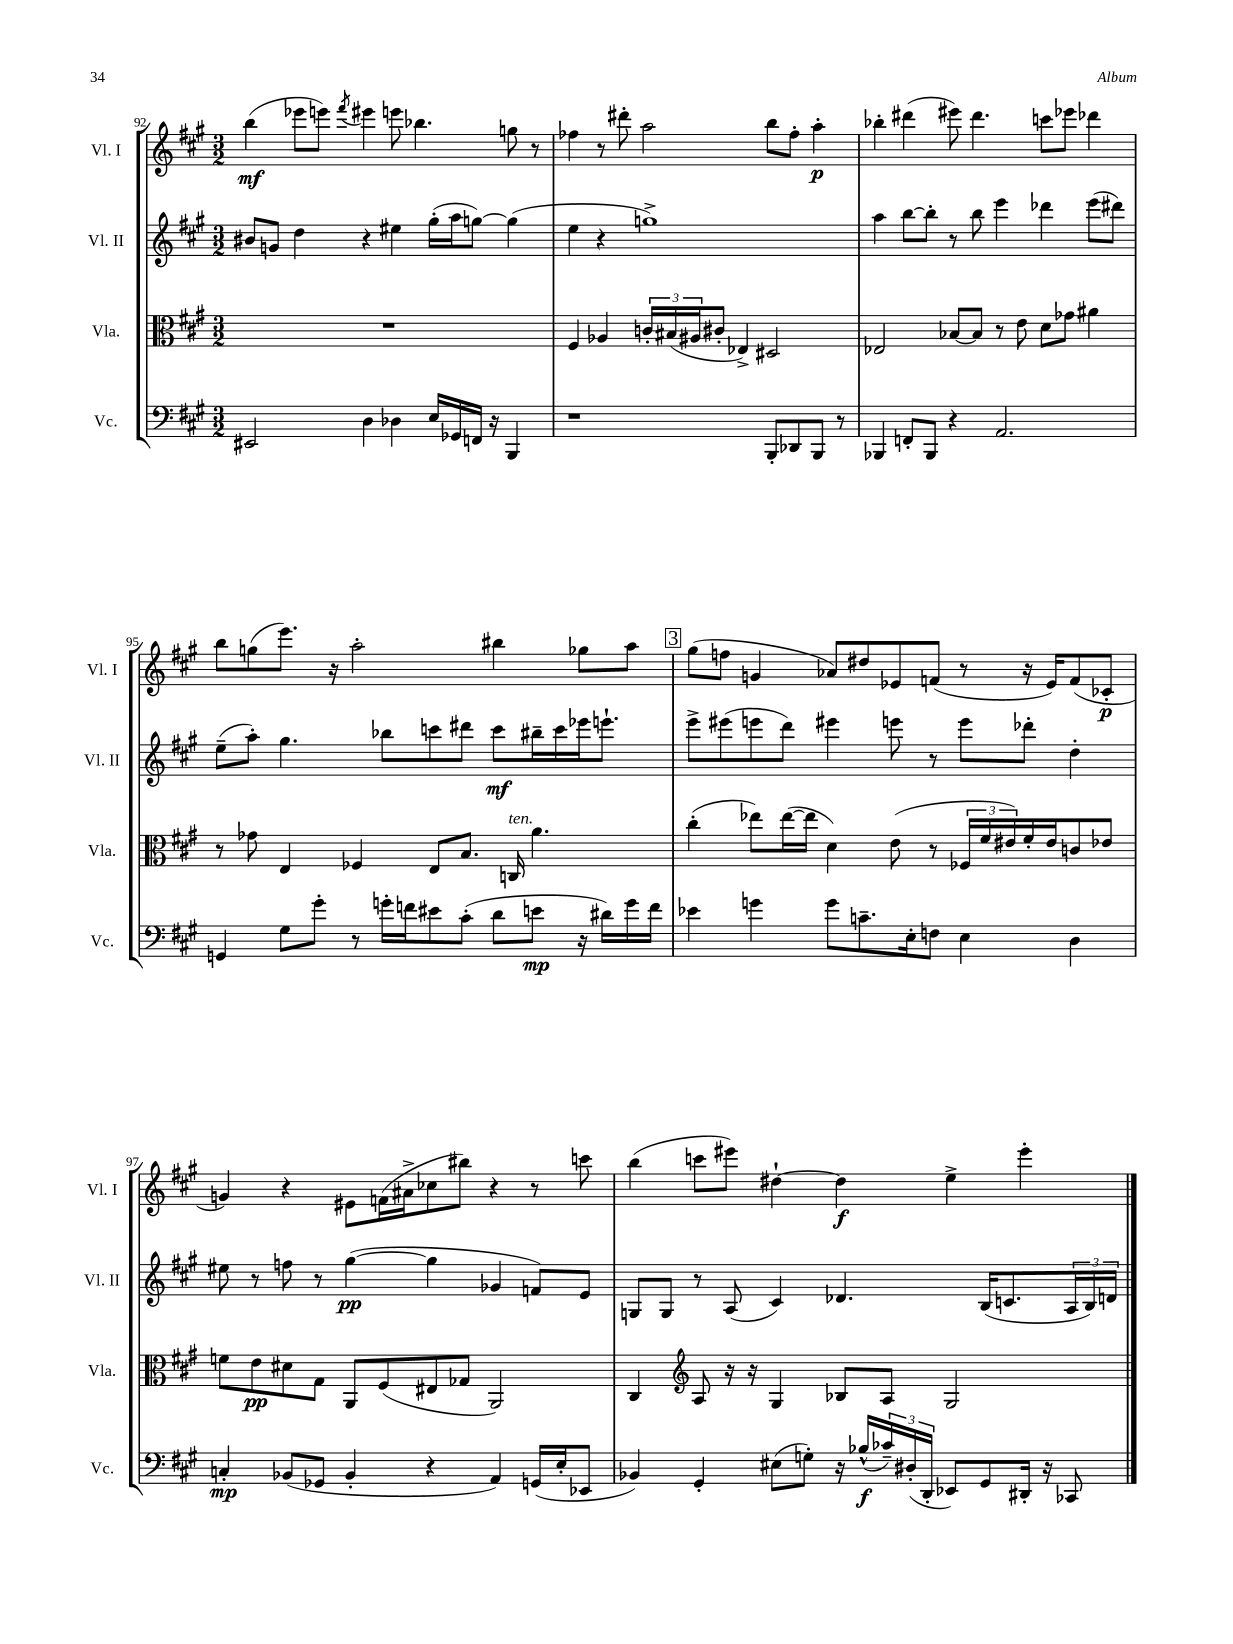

**kern	**dynam	**kern	**dynam	**kern	**dynam	**kern	**dynam
*part4	*part4	*part3	*part3	*part2	*part2	*part1	*part1
*staff4	*staff4	*staff3	*staff3	*staff2	*staff2	*staff1	*staff1
*I"Vc.	*	*I"Vla.	*	*I"Vl. II	*	*I"Vl. I	*
*I'Vc.	*	*I'Vla.	*	*I'Vl. II	*	*I'Vl. I	*
*clefF4	*	*clefC3	*	*clefG2	*	*clefG2	*
*k[f#c#g#]	*	*k[f#c#g#]	*	*k[f#c#g#]	*	*k[f#c#g#]	*
*M3/2	*	*M3/2	*	*M3/2	*	*M3/2	*
=92	=92	=92	=92	=92	=92	=92	=92
2EE#X/	.	1.r	.	8b#X/L	.	(4bb\	mf
.	.	.	.	8gn/J	.	.	.
.	.	.	.	4dd\	.	8eee-X\L	.
.	.	.	.	.	.	8eeen\J)	.
.	.	.	.	.	.	8qfff#/	.
4D\	.	.	.	4r	.	4eee#X\	.
4D-X\	.	.	.	4ee#X\	.	8eeen\	.
.	.	.	.	.	.	4.bb-X\	.
16E/LL	.	.	.	(16gg#'\LL	.	.	.
16GG-X/	.	.	.	16aa\J	.	.	.
16FFn/JJ	.	.	.	[8ggn\J)	.	.	.
16r	.	.	.	.	.	.	.
4BBB/	.	.	.	(4gg\]	.	8ggn\	.
.	.	.	.	.	.	8r	.
=93	=93	=93	=93	=93	=93	=93	=93
1r	.	4F#/	.	4ee\	.	4ff-X\	.
.	.	4A-X/	.	4r	.	8r	.
.	.	.	.	.	.	8ddd#X'\	.
.	.	24cn'/LL	.	1ggn^)	.	2aa\	.
.	.	(24B#X/	.	.	.	.	.
.	.	24A#X/J	.	.	.	.	.
.	.	8c#X'/J	.	.	.	.	.
.	.	4E-X^/)	.	.	.	.	.
8BBB'/L	.	2D#X/	.	.	.	8bb\L	.
8DD-X/	.	.	.	.	.	8ff-'\J	.
8BBB/J	.	.	.	.	.	4aa'\	p
8r	.	.	.	.	.	.	.
=94	=94	=94	=94	=94	=94	=94	=94
4BBB-X/	.	2E-X/	.	4aa\	.	4bb-X'\	.
8FFn'/L	.	.	.	[8bb\L	.	(4ddd#X\	.
8BBB-/J	.	.	.	8bb'\J]	.	.	.
4r	.	[8B-X/L	.	8r	.	8eee#X\)	.
.	.	8B-/J]	.	8bb\	.	4.ddd#\	.
2.AA/	.	8r	.	4eee\	.	.	.
.	.	8e\	.	.	.	.	.
.	.	8d\L	.	4ddd-X\	.	8cccn\L	.
.	.	8g-X\J	.	.	.	8eee-X\J	.
.	.	4a#X\	.	(8eee\L	.	4ddd-X\	.
.	.	.	.	8ddd#X\J)	.	.	.
!!LO:LB:g=z
=95	=95	=95	=95	=95	=95	=95	=95
4GGn/	.	8r	.	(8ee~\L	.	8bb\L	.
.	.	8g-X\	.	8aa'\J)	.	(8ggn\	.
8G#\L	.	4E/	.	4.gg#\	.	8.eee\J)	.
8g#'\J	.	.	.	.	.	.	.
.	.	.	.	.	.	16r	.
8r	.	4F-X/	.	.	.	2aa'\	.
16gn'\LL	.	.	.	8bb-X\L	.	.	.
16fn\J	.	.	.	.	.	.	.
8e#X\	.	8E/L	.	8cccn\	.	.	.
(8c#'\J	.	8.B/J	.	8ddd#X\J	.	.	.
8d\L	.	.	.	8ccc\L	mf	4bb#X\	.
!	!	!LO:TX:a:i:t=ten.	!	!	!	!	!
.	.	16Cn/	.	.	.	.	.
8en\J	mp	4.a\	.	16bb#X~\L	.	.	.
.	.	.	.	16ccc\	.	.	.
16r	.	.	.	16eee-X\J	.	8gg-X\L	.
16d#X\LL)	.	.	.	8.eeen`\J	.	.	.
16g\	.	.	.	.	.	8aa\J	.
16f\JJ	.	.	.	.	.	.	.
!!LO:REH:place=s1:t=3
=96	=96	=96	=96	=96	=96	=96	=96
4e-X\	.	(4cc#'\	.	8eee^\L	.	(8gg#\L	.
.	.	.	.	(8eee#X\	.	8ffn\J	.
4gn\	.	8ee-X\L)	.	8eeen\	.	4gn/	.
.	.	([16ee-\L	.	8ddd\J)	.	.	.
.	.	16ee-\JJ]	.	.	.	.	.
8g\L	.	4d\)	.	4eee#X\	.	8a-X/L)	.
8.cn~\	.	.	.	.	.	8dd#X/	.
.	.	(8e\	.	8eeen\	.	8e-X/	.
16E'\k	.	.	.	.	.	.	.
8Fn\J	.	8r	.	8r	.	(8fn/J	.
4E\	.	24F-X/LL	.	8eee\L	.	8r	.
.	.	24f#/	.	.	.	.	.
.	.	24e#X/)	.	.	.	.	.
.	.	16f#'/	.	8ddd-X'\J	.	16r	.
.	.	16e#/J	.	.	.	16e-/KL)	.
4D\	.	8cn/	.	4dd'\	.	(8f/	.
.	.	8e-X/J	.	.	.	8c-X'/J	p
!!LO:LB:g=z
=97	=97	=97	=97	=97	=97	=97	=97
4Cn'/	mp	8fn\L	.	8ee#X\	.	4gn/)	.
.	.	8e\	pp	8r	.	.	.
(8BB-X/L	.	8d#X\	.	8ffn\	.	4r	.
8GG-X/J	.	8G#\J	.	8r	.	.	.
4BB-'/	.	8AA/L	.	([4gg#\	pp	8e#X\L	.
.	.	(8F#/	.	.	.	(16fn\L	.
.	.	.	.	.	.	16a#X^\J	.
4r	.	8E#X/	.	4gg#\]	.	8cc-X\	.
.	.	8G-X/J	.	.	.	8bb#X\J)	.
4AA/)	.	2AA/)	.	4g-X/	.	4r	.
(16GGn/LL	.	.	.	8fn/L)	.	8r	.
16E'/J	.	.	.	.	.	.	.
8EE-X/J	.	.	.	8e/J	.	8cccn\	.
=98	=98	=98	=98	=98	=98	=98	=98
4BB-X/)	.	4C#/	.	8Gn/L	.	(4bb\	.
.	.	.	.	8G/J	.	.	.
*	*	*clefG2	*	*	*	*	*
4GG#'/	.	8A/	.	8r	.	8cccn\L	.
.	.	16r	.	(8A/	.	8eee#X\J)	.
.	.	16r	.	.	.	.	.
(8E#X\L	.	4G#/	.	4c#/)	.	[4dd#X`\	.
8Gn'\J)	.	.	.	.	.	.	.
16r	.	8B-X/L	.	4.d-X/	.	4dd#\]	f
(16B-X^^/LL	f	.	.	.	.	.	.
24c-X~/)	.	8A/J	.	.	.	.	.
(24D#X'/	.	.	.	.	.	.	.
24DD'/JJ	.	.	.	.	.	.	.
8EE-X/L)	.	2G#/	.	.	.	4ee^\	.
8GG#/	.	.	.	(16B/KL	.	.	.
.	.	.	.	8.cn/	.	.	.
16DD#X'/Jk	.	.	.	.	.	4eee#'\	.
16r	.	.	.	.	.	.	.
8CC-X/	.	.	.	24A/L	.	.	.
.	.	.	.	24B/)	.	.	.
.	.	.	.	24dn/JJ	.	.	.
==	==	==	==	==	==	==	==
*-	*-	*-	*-	*-	*-	*-	*-
